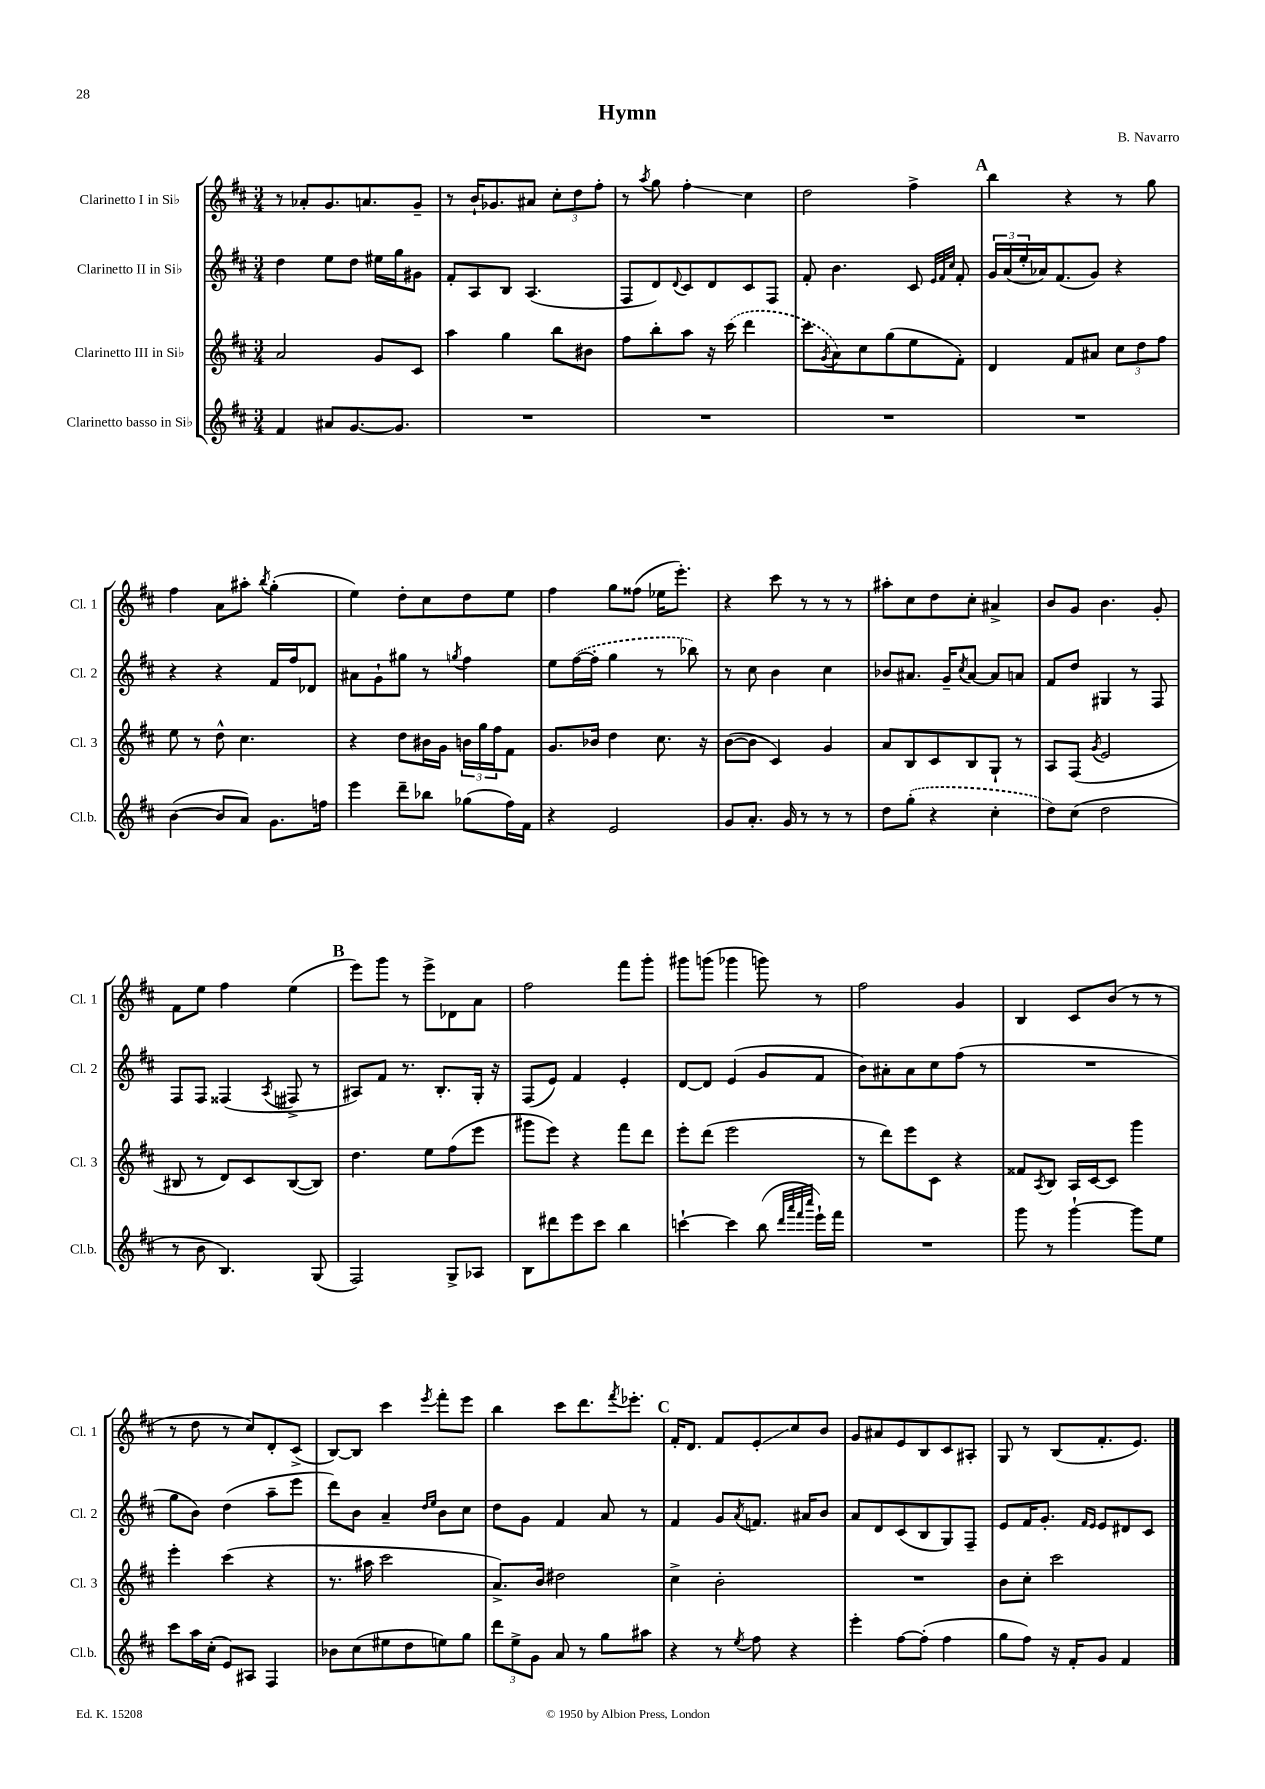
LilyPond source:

\header { title = "Hymn" composer = "B. Navarro" }
<<
\new StaffGroup <<
\new Staff = "s0" \with { instrumentName = "Clarinetto I in Sib" shortInstrumentName = "Cl. 1" } {
    \clef treble \key d \major \numericTimeSignature \time 3/4
    r8 aes'8-. g'8. a'8. g'8-- |
    r8 b'16-! ges'8. ais'8 \tuplet 3/2 { cis''8-. d''8 fis''8-. } |
    r8 \acciaccatura { a''8 } g''8 fis''4-.\glissando cis''4 |
    d''2 fis''4-> |
    \mark \markup { \bold "A" } b''4 r4 r8 g''8 |
    fis''4 a'8 ais''8-. \acciaccatura { b''8 } g''4-.( |
    e''4) d''8-. cis''8 d''8 e''8 |
    fis''4 g''8 fisis''8( ees''16 e'''8.-.) |
    r4 cis'''8 r8 r8 r8 |
    ais''8-. cis''8 d''8 cis''8-. ais'4-> |
    b'8 g'8 b'4. g'8-. |
    fis'8 e''8 fis''4 e''4( |
    \mark \markup { \bold "B" } e'''8) g'''8 r8 e'''8-> des'8 a'8 |
    fis''2 fis'''8 g'''8-. |
    gis'''8 g'''8( ges'''4 g'''8) r8 |
    fis''2 g'4 |
    b4 cis'8 b'8( r8 r8 |
    r8 d''8 r8 cis''8) d'8-. cis'8->( |
    b8~) b8 cis'''4 \acciaccatura { e'''8 } fis'''8-. e'''8 |
    b''4 cis'''8 d'''8. \acciaccatura { fis'''8 } ees'''8.-. |
    \mark \markup { \bold "C" } fis'16-. d'8. fis'8 e'8-.\glissando cis''8 b'8 |
    g'8 ais'8 e'8 b8 cis'8 ais8-. |
    g8 r8 b8( fis'8.-. e'8.) \bar "|." |
}
\new Staff = "s1" \with { instrumentName = "Clarinetto II in Sib" shortInstrumentName = "Cl. 2" } {
    \clef treble \key d \major \numericTimeSignature \time 3/4
    d''4 e''8 d''8 eis''16 g''16 gis'8 |
    fis'8-. a8 b8 a4.( |
    fis8 d'8) \appoggiatura { d'8 } cis'8 d'8 cis'8 fis8 |
    fis'8-. b'4. cis'8 \grace { e'32 fis'32 cis''32 } fis'8-. |
    \mark \markup { \bold "A" } \tuplet 3/2 { g'16 a'16( e''16-. } aes'16) fis'8.( g'8) r4 |
    r4 r4 fis'16 fis''16 des'8 |
    ais'8 g'8-! gis''8 r8 \acciaccatura { g''8 } fis''4 |
    e''8 \once \slurDashed fis''16~( fis''16-. g''4 r8 bes''8) |
    r8 cis''8 b'4 cis''4 |
    bes'8 ais'8. g'16-- \acciaccatura { cis''8 } ais'8~ ais'8 a'8 |
    fis'8 d''8 gis4 r8 fis8 |
    fis8 fis8 fisis4( \acciaccatura { a8 } fis8-> r8 |
    \mark \markup { \bold "B" } ais8) fis'8 r8. b8.-. g16-. r16 |
    fis8( e'8) fis'4 e'4-. |
    d'8~ d'8 e'4( g'8 fis'8 |
    b'8) ais'8-. ais'8 cis''8 fis''8( r8 |
    R2. |
    g''8 b'8) d''4( a''8-- e'''8 |
    d'''8) b'8 a'4-- \grace { d''16 e''16 } b'8 cis''8 |
    d''8 g'8 fis'4 a'8 r8 |
    \mark \markup { \bold "C" } fis'4 g'8 \acciaccatura { a'8 } f'8. ais'16 b'8 |
    a'8 d'8 cis'8( b8 g8) fis8-- |
    e'8 fis'16 g'8.-. \grace { fis'16 e'16 } e'8 dis'8 cis'8 \bar "|." |
}
\new Staff = "s2" \with { instrumentName = "Clarinetto III in Sib" shortInstrumentName = "Cl. 3" } {
    \clef treble \key d \major \numericTimeSignature \time 3/4
    a'2 g'8 cis'8 |
    a''4 g''4 b''8 bis'8 |
    fis''8 b''8-. a''8 r16 \once \slurDashed cis'''16( d'''4 |
    cis'''8 \acciaccatura { g'8 } a'8) cis''8 g''8( e''8 fis'8-.) |
    \mark \markup { \bold "A" } d'4 fis'8 ais'8 \tuplet 3/2 { cis''8 d''8 fis''8 } |
    e''8 r8 d''8-^ cis''4. |
    r4 d''8 bis'16 g'16 \tuplet 3/2 { b'16 g''16 fis''16 } fis'8 |
    g'8. bes'16 d''4 cis''8. r16 |
    b'8~( b'8 cis'4) g'4 |
    a'8 b8 cis'8 b8 g8-! r8 |
    a8 fis8( \acciaccatura { g'8 } e'2 |
    bis8 r8 d'8) cis'8 bis8~( bis8) |
    \mark \markup { \bold "B" } d''4. e''8 fis''8( e'''8 |
    gis'''8 e'''8) r4 fis'''8 d'''8 |
    e'''8-. d'''8( e'''2 |
    r8 d'''8) e'''8 cis'8 r4 |
    fisis'8 \acciaccatura { a8 } b8 a16 cis'16~ cis'8 g'''4 |
    e'''4-. cis'''4( r4 |
    r8. ais''16 cis'''2 |
    a'8.->) b'16 dis''2 |
    \mark \markup { \bold "C" } cis''4-> b'2-. |
    R2. |
    b'8 cis''8-. cis'''2 \bar "|." |
}
\new Staff = "s3" \with { instrumentName = "Clarinetto basso in Sib" shortInstrumentName = "Cl.b." } {
    \clef treble \key d \major \numericTimeSignature \time 3/4
    fis'4 ais'8 g'8.~ g'8. |
    R2. |
    R2. |
    R2. |
    \mark \markup { \bold "A" } R2. |
    b'4~( b'8 a'8) g'8. f''16 |
    e'''4 d'''8-- bes''8 ges''8( fis''16) fis'16 |
    r4 e'2 |
    g'8 a'8.-. g'16 r8 r8 r8 |
    d''8 \once \slurDashed g''8-.( r4 cis''4-. |
    d''8) cis''8( d''2 |
    r8 b'8 b4.) g8( |
    \mark \markup { \bold "B" } fis2) g8-> aes8 |
    b8 dis'''8 e'''8 cis'''8 b''4 |
    c'''4~-! c'''4 b''8( \grace { d'''32 a'''32 fis'''32 cis''''32 } e'''16-!) fis'''16 |
    R2. |
    g'''8 r8 g'''4~-! g'''8 e''8 |
    cis'''8 a''16 cis''16-.( e'8) ais8 fis4 |
    bes'8 cis''8( eis''8 d''8 e''8) g''8 |
    \tuplet 3/2 { d'''8 e''8-> g'8 } a'8 r8 g''8 ais''8 |
    \mark \markup { \bold "C" } r4 r8 \acciaccatura { e''8 } fis''8 r4 |
    e'''4-. fis''8~ fis''8-.( fis''4 |
    g''8 fis''8) r16 fis'16-. g'8 fis'4 \bar "|." |
}
>>
>>
\layout { \context { \Score \remove "Bar_number_engraver" } }
